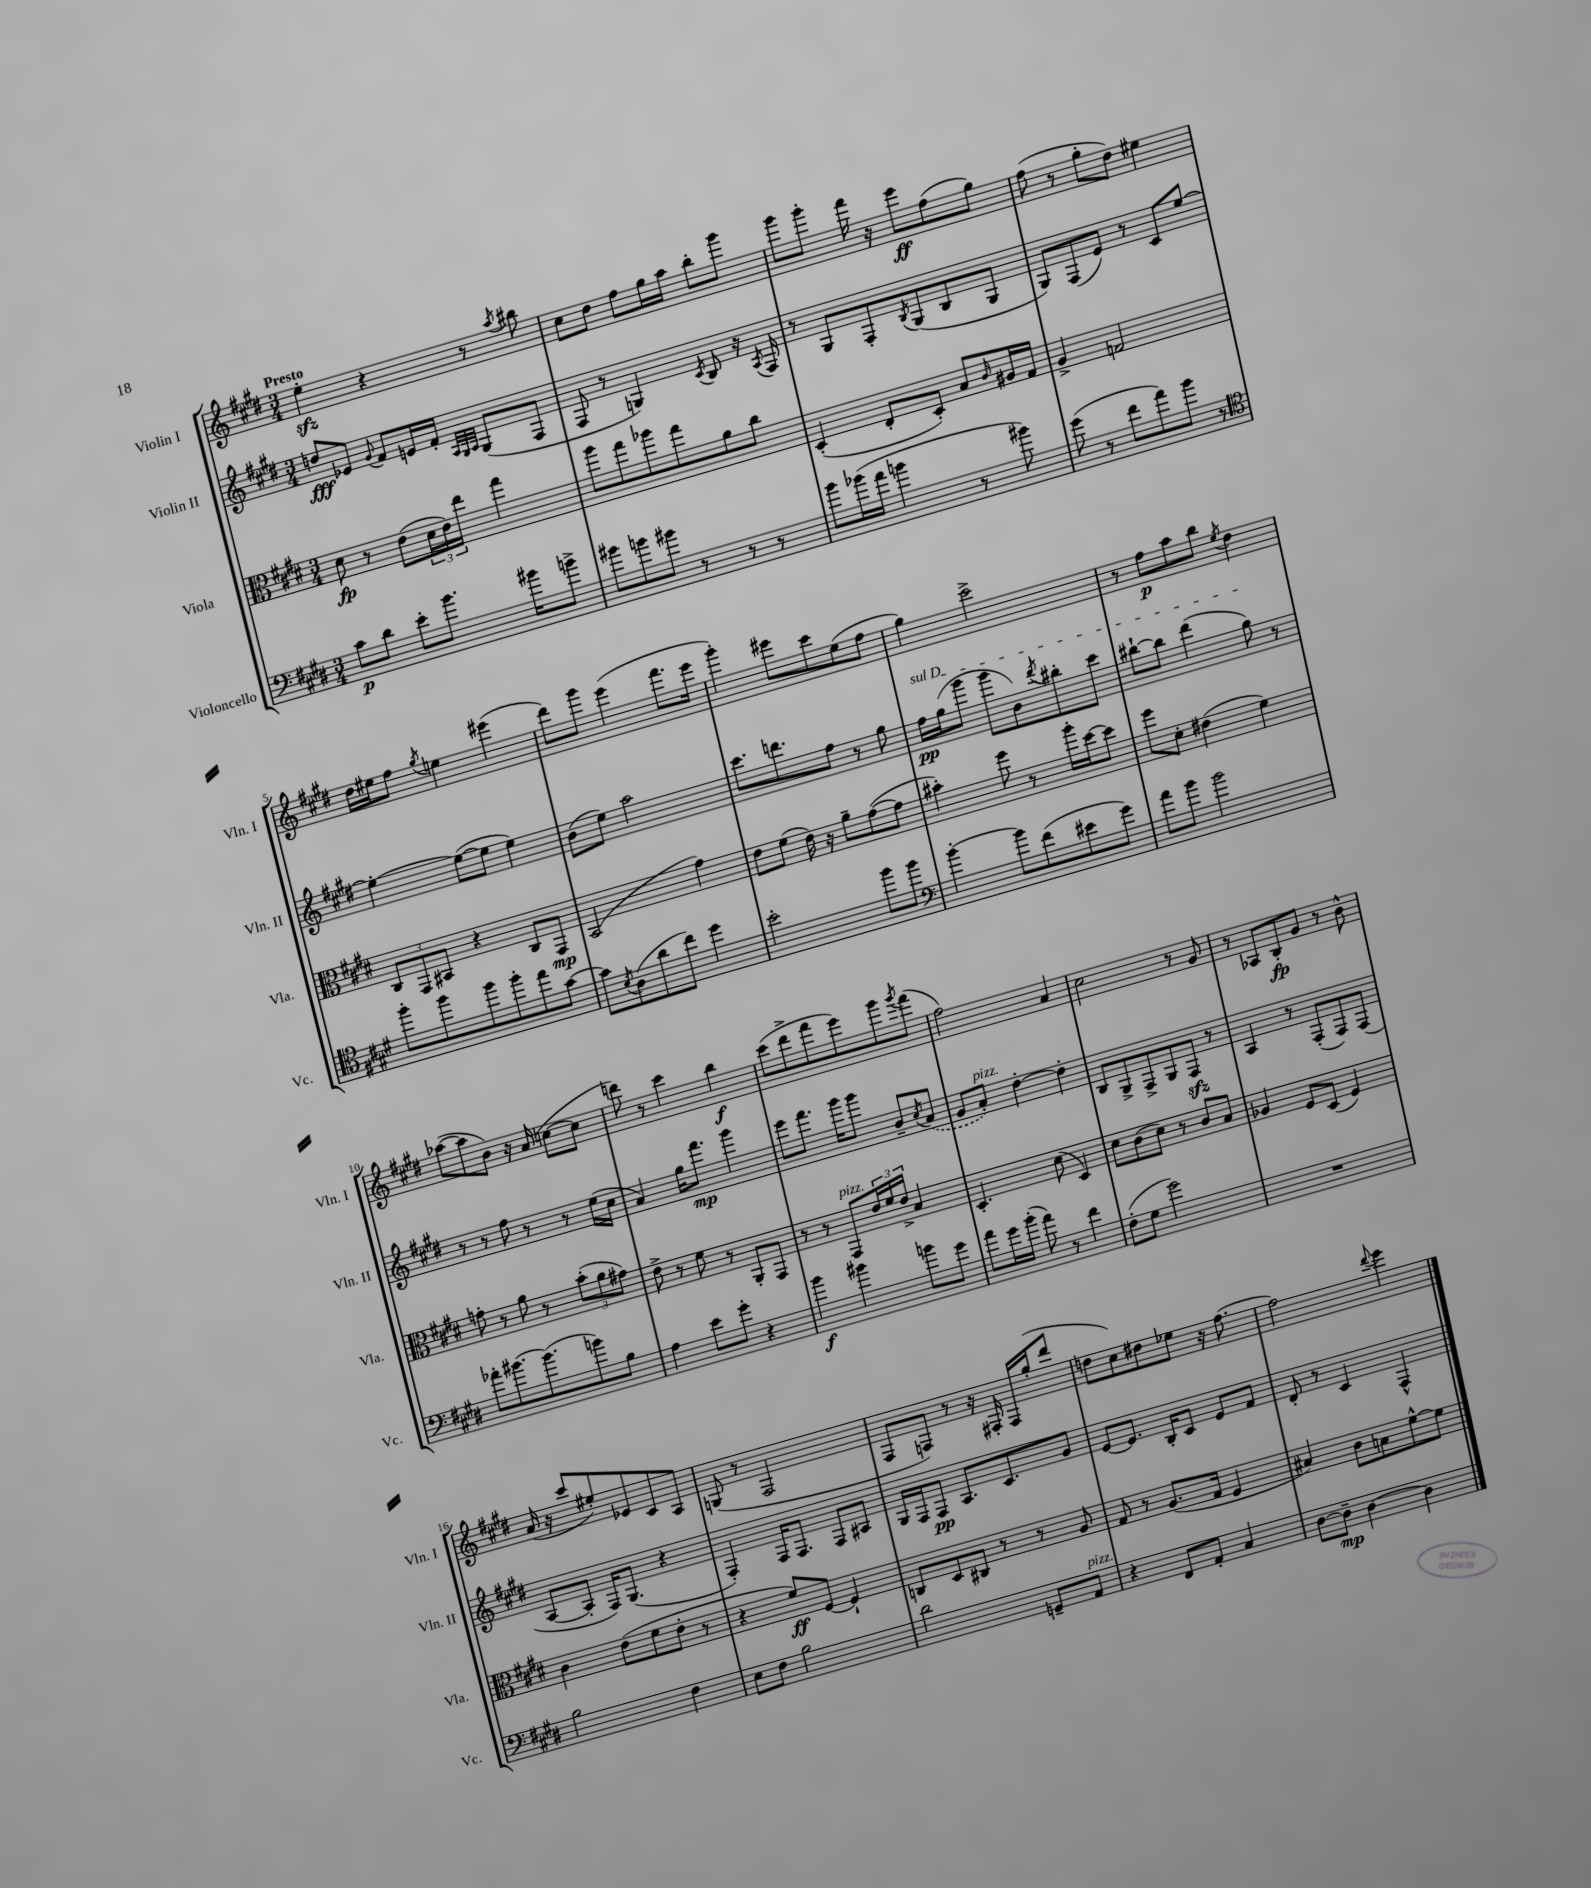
<<
\new StaffGroup <<
\new Staff = "s0" \with { instrumentName = "Violin I" shortInstrumentName = "Vln. I" } {
    \clef treble \key e \major \numericTimeSignature \time 3/4 \tempo "Presto"
    e''4-.\sfz r4 r8 \acciaccatura { a''8 } bis''8 |
    cis''8 dis''8 fis''8 gis''16 a''16 b''8-. gis'''8 |
    gis'''8 gis'''8-. fis'''16 r16 e'''8\ff fis''8( gis''8) |
    fis''8( r8 gis''8-. dis''8) eis''4 |
    dis''16 eis''16 fis''8 \acciaccatura { gis''8 } e''4 eis'''4( |
    dis'''8) gis'''8 e'''4( fis'''8. e'''16 |
    gis'''4-.) eis'''8 cis'''8 e''8( fis''8 |
    gis''4) cis'''2-> |
    r8 fis''8\p a''8 b''8 \acciaccatura { e''8 } dis''4 |
    aes''8~( aes''8 b'8) r16 a'16( c''8~ c''8 |
    d'''8) r8 cis'''4 b''4\f |
    cis'''8( dis'''8-> fis'''8 e'''8) gis'''8 \acciaccatura { gis'''8 } fis'''8( |
    fis''2) a'4 |
    cis''2 r8 gis'8 |
    r8 aes8 b8-.\fp gis'8 r8 b'8-^ |
    a'16( r16 cis'''8 eis''8-.) ees'8 cis'8 a8 |
    g8( r8 fis2 |
    fis8 f8) r8 r16 fis16-. fis16 gis''16-.( dis'''8 |
    d''8 cis''8) dis''8 ees''8 r16 fis''8.~ |
    fis''2 \appoggiatura { dis'''8 } e'''4 \bar "|." |
}
\new Staff = "s1" \with { instrumentName = "Violin II" shortInstrumentName = "Vln. II" } {
    \clef treble \key e \major \numericTimeSignature \time 3/4
    d''8\fff ees'8 \appoggiatura { gis'8 } fis'8 e'16 fis'16-. \grace { a32 gis32 a32 } gis8( fis8 |
    fis8 r8 g4) \acciaccatura { cis'8 } b8 r16 \acciaccatura { a8 } fis16 |
    r8 gis8 fis8-. \acciaccatura { b8 } gis8( b8 gis8 |
    gis8) fis8( e'8) r8 cis'8 e''8~ |
    e''4~-. e''8~( e''8 e''4) |
    b'8( e''8) a''2 |
    cis'''8. d'''8. fis''8 r8 gis''8 |
    \once \override TextSpanner.bound-details.left.text = \markup { \italic "sul D" } fis''16\pp\startTextSpan gis''16( gis'''8 gis'''8 b'8) \acciaccatura { dis'''8 } bis''8-. cis'''8 |
    bis''8~-! bis''8 dis'''4( gis''8\stopTextSpan) r8 |
    r8 r8 fis''8 r8 r8 e''16( cis''16 |
    a'4) gis''16 fis'''8.\mp gis'''4 |
    e'''8 fis'''8. gis'''16 gis'''8 b'8-- \acciaccatura { cis''8 } \once \slurDashed a'8( |
    gis'8 a'8-.^\markup { \italic "pizz." }) dis''4~-. dis''4-. |
    b8 gis8-> fis8-> gis8 fis8\sfz r8 |
    a4 r8 fis8-.( fis8) fis8( |
    a8~ a8-. fis16) gis8.( r4 |
    fis4-.) fis16 fis8. fis8 ais8 |
    gis16 fis16 fis8\pp a8. cis'8. gis'8 |
    e'8~ e'8. b16-. cis'8 e'8 fis'8 |
    dis'8-. r8 cis'4 fis4-^ \bar "|." |
}
\new Staff = "s2" \with { instrumentName = "Viola" shortInstrumentName = "Vla." } {
    \clef alto \key e \major \numericTimeSignature \time 3/4
    dis'8\fp r8 e'8( \tuplet 3/2 { dis'16 e'16) e''16 } gis''4 |
    a''8 gis''8 aes''8 gis''8 a'8 cis''8 |
    dis4-.( e8-. dis8-.) b8 \grace { cis'16 } ais16 gis16 |
    a4-> g2 |
    \tuplet 3/2 { cis8 gis,8 bis,8 } r4 cis8 gis,8\mp |
    b,2( gis'4) |
    e'8 fis'8( e'16) r16 a'8-- gis'8~( gis'8 |
    bis'4-.) fis''8 r8 a''16-. dis''16~ dis''8 |
    fis''8 dis'8-. eis'4( fis'4) |
    g'8-. r8 a'8 r8 \tuplet 3/2 { b'8-.( a'8 gis'8) } |
    e'8-> r8 fis'8 r8 a,8-. gis,8 |
    r8 r8 gis,8^\markup { \italic "pizz." } \tuplet 3/2 { e'16 fis'16 e'16-> } b4 |
    dis4.-. dis'8( dis4) |
    dis'8 cis'8( dis'8) r8 cis'8 b8 |
    aes4 fis8 dis8( fis4) |
    cis'4 e'8( fis'8 e'8-. r8 |
    r4 fis'8\ff) fis8~ fis4-! |
    c8 dis8 cis8 r8 r8 a8 |
    gis8 r8 a8.( gis16 fis4 |
    bis4) cis'8 b8 fis'8~-^ fis'8 \bar "|." |
}
\new Staff = "s3" \with { instrumentName = "Violoncello" shortInstrumentName = "Vc." } {
    \clef bass \key e \major \numericTimeSignature \time 3/4
    cis'8\p dis'8 e'8-. b'8. bis'16 b'8-> |
    bis'8 b'8 bis'8 r8 r8 r8 |
    b'8 bes'16( a'16 b'4 r8 bis'8) |
    gis'8( r8 fis'8 a'8) b'8 r8 |
    \clef tenor fis''8-. fis''8 fis''8 fis''8-. e''8 gis'8~ |
    gis'8 \acciaccatura { b8 } a8( a'8 cis''8) dis''4 |
    b'2-. fis''8 fis''8 |
    \clef bass b'4~-. b'8 fis'8( eis'8 gis'8) |
    a'8 b'8 b'2 |
    aes'8-. bis'8.~ bis'8.( b'8) b8 |
    a4 e'8 gis'8-. r4 |
    b'4\f bis'4 b'8 gis'8 |
    a'8 gis'16 b'16-.( a'8) r8 fis'4 |
    fis8-.( gis8 gis'2) |
    R2. |
    b2 fis4 |
    e8 fis8 b2 |
    dis'2 g,8-- a,8^\markup { \italic "pizz." } |
    r4 fis,8 a,8-. cis4 |
    dis8~ dis8--\mp dis4~ dis4 \bar "|." |
}
>>
>>
